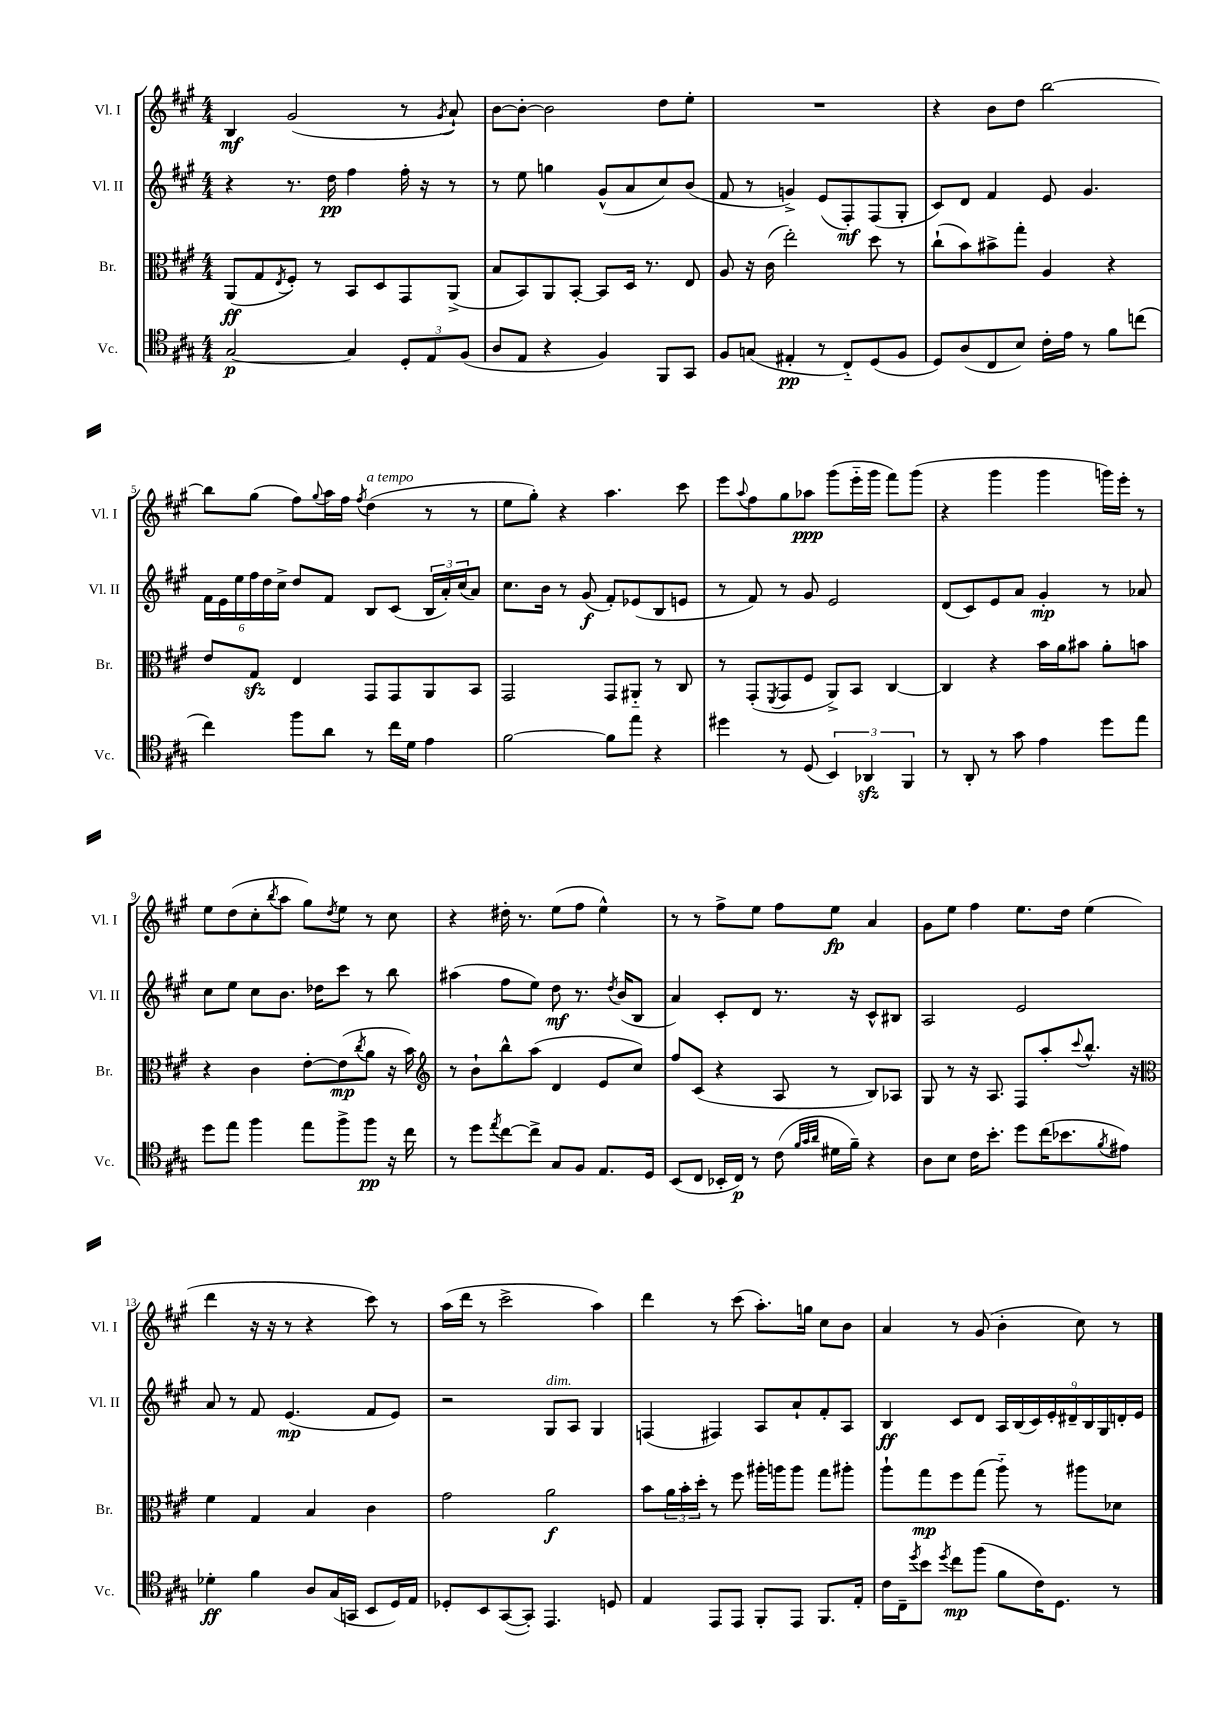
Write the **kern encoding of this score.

**kern	**dynam	**kern	**dynam	**kern	**dynam	**kern	**dynam
*part4	*part4	*part3	*part3	*part2	*part2	*part1	*part1
*staff4	*staff4	*staff3	*staff3	*staff2	*staff2	*staff1	*staff1
*I"Vc.	*	*I"Br.	*	*I"Vl. II	*	*I"Vl. I	*
*I'Vc.	*	*I'Br.	*	*I'Vl. II	*	*I'Vl. I	*
*clefC4	*	*clefC3	*	*clefG2	*	*clefG2	*
*k[f#c#g#]	*	*k[f#c#g#]	*	*k[f#c#g#]	*	*k[f#c#g#]	*
*M4/4	*	*M4/4	*	*M4/4	*	*M4/4	*
=1	=1	=1	=1	=1	=1	=1	=1
[2G#/	p	(8AA/L	ff	4r	.	4B/	mf
.	.	8G#/	.	.	.	.	.
.	.	8qE/	.	.	.	.	.
.	.	8F#'/J)	.	8.r	.	(2g#/	.
.	.	8r	.	.	.	.	.
.	.	.	.	16dd\	pp	.	.
4G#/]	.	8BB/L	.	4ff#\	.	.	.
.	.	8D/	.	.	.	.	.
12D'/L	.	8GG#/	.	16ff#'\	.	8r	.
.	.	.	.	16r	.	.	.
12E/	.	.	.	.	.	.	.
.	.	.	.	.	.	8qg#/	.
.	.	(8AA^/J	.	8r	.	8a`/)	.
(12F#/J	.	.	.	.	.	.	.
=2	=2	=2	=2	=2	=2	=2	=2
8A/L	.	8B/L	.	8r	.	[8b\L	.
8E/J	.	8BB/)	.	8ee\	.	8b'\J_	.
4r	.	8AA/	.	4ggn\	.	2b\]	.
.	.	[8BB'/J	.	.	.	.	.
4F#/)	.	8BB/L]	.	(8g#^^/L	.	.	.
.	.	16D/Jk	.	8a/	.	.	.
.	.	8.r	.	.	.	.	.
8FF#/L	.	.	.	8cc#/)	.	8dd\L	.
8GG#/J	.	8E/	.	(8b/J	.	8ee'\J	.
=3	=3	=3	=3	=3	=3	=3	=3
8F#/L	.	8A/	.	8f#/	.	1r	.
(8Gn/J	.	16r	.	8r	.	.	.
.	.	(16c#\	.	.	.	.	.
4E#X'/	pp	2ee'\)	.	4gn^/)	.	.	.
8r	.	.	.	(8e/L	.	.	.
8C#/L)	.	.	.	8F#'/)	mf	.	.
(8D/	.	8dd\	.	(8F#/	.	.	.
8F#/J	.	8r	.	8G#'/J	.	.	.
=4	=4	=4	=4	=4	=4	=4	=4
8D/L)	.	(8cc#`\L	.	8c#/L)	.	4r	.
(8A/	.	8b\)	.	8d/J	.	.	.
8C#/	.	8b#X^\	.	4f#/	.	8b\L	.
8B/J)	.	8gg#'\J	.	.	.	8dd\J	.
16c#'\LL	.	4A/	.	8e/	.	[2bb\	.
16e\JJ	.	.	.	.	.	.	.
8r	.	.	.	4.g#/	.	.	.
8f#\L	.	4r	.	.	.	.	.
(8ccn\J	.	.	.	.	.	.	.
!!LO:LB:g=z
=5	=5	=5	=5	=5	=5	=5	=5
4cc#\)	.	8e/L	.	24f#\LL	.	8bb\L]	.
.	.	.	.	24e\	.	.	.
.	.	.	.	24ee\	.	.	.
.	.	8G#zz/J	.	24ff#\	.	(8gg#\J	.
.	.	.	.	24dd\	.	.	.
.	.	.	.	24cc#^\JJ	.	.	.
8ff#\L	.	4E/	.	8dd/L	.	8ff#\L)	.
.	.	.	.	.	.	8qqgg#/	.
8a\J	.	.	.	8f#/J	.	16aa\L	.
.	.	.	.	.	.	16ff#\JJ	.
.	.	.	.	.	.	8qff#/	.
!	!	!	!	!	!	!LO:TX:a:i:t=a tempo	!
8r	.	8GG#/L	.	8B/L	.	(4dd\	.
16cc#\LL	.	8GG#/	.	(8c#/J	.	.	.
16d\JJ	.	.	.	.	.	.	.
4e\	.	8AA/	.	24B/LL	.	8r	.
.	.	.	.	24a'/)	.	.	.
.	.	.	.	(24cc#/J	.	.	.
.	.	8BB/J	.	8a/J)	.	8r	.
=6	=6	=6	=6	=6	=6	=6	=6
[2f#\	.	2GG#/	.	8.cc#\L	.	8ee\L	.
.	.	.	.	.	.	8gg#'\J)	.
.	.	.	.	16b\Jk	.	.	.
.	.	.	.	8r	.	4r	.
.	.	.	.	(8g#/	f	.	.
8f#\L]	.	8GG#/L	.	8f#'/L)	.	4.aa\	.
8ee\J	.	8AA#X/J	.	(8e-X/	.	.	.
4r	.	8r	.	8B/	.	.	.
.	.	8C#/	.	8en/J	.	8ccc#\	.
=7	=7	=7	=7	=7	=7	=7	=7
4dd#X\	.	8r	.	8r	.	8eee\L	.
.	.	.	.	.	.	8qqaa/	.
.	.	(8GG#'/L	.	8f#/)	.	8ff#\	.
.	.	8qFF#/	.	.	.	.	.
8r	.	8GG#/	.	8r	.	8gg#\	.
(8D/	.	8F#/J	.	8g#/	.	8aa-X\J	ppp
6BB/)	.	8AA^/L)	.	2e/	.	(8ggg#\L	.
.	.	8BB/J	.	.	.	16eee\L	.
6AA-Xzz/	.	.	.	.	.	.	.
.	.	.	.	.	.	16ggg#\JJ	.
.	.	[4C#/	.	.	.	8fff#\L)	.
6FF#/	.	.	.	.	.	.	.
.	.	.	.	.	.	(8ggg#\J	.
=8	=8	=8	=8	=8	=8	=8	=8
8r	.	4C#/]	.	(8d/L	.	4r	.
8AA'/	.	.	.	8c#/)	.	.	.
8r	.	4r	.	8e/	.	4ggg#\	.
8g#\	.	.	.	8a/J	.	.	.
4e\	.	16b\LL	.	4g#'/	mp	4ggg#\	.
.	.	16a\J	.	.	.	.	.
.	.	8b#X\J	.	.	.	.	.
8dd\L	.	8a'\L	.	8r	.	16gggn\LL)	.
.	.	.	.	.	.	16eee'\JJ	.
8ee\J	.	8bn\J	.	8a-X/	.	8r	.
!!LO:LB:g=z
=9	=9	=9	=9	=9	=9	=9	=9
8dd\L	.	4r	.	8cc#\L	.	8ee\L	.
8ee\J	.	.	.	8ee\J	.	(8dd\	.
4ff#\	.	4c#\	.	8cc#\L	.	8cc#'\	.
.	.	.	.	.	.	8qbb/	.
.	.	.	.	8.b\J	.	8aa\J	.
8ee\L	.	[8e'\L	.	.	.	8gg#\L)	.
.	.	.	.	16dd-X\KL	.	.	.
.	.	.	.	.	.	8qdd/	.
8ff#^\	.	(8e\]	mp	8ccc#\J	.	8ee\J	.
.	.	8qcc#/	.	.	.	.	.
8ff#\J	pp	8a\J	.	8r	.	8r	.
16r	.	16r	.	8bb\	.	8cc#\	.
16cc#\	.	16b\)	.	.	.	.	.
=10	=10	=10	=10	=10	=10	=10	=10
*	*	*clefG2	*	*	*	*	*
8r	.	8r	.	(4aa#X\	.	4r	.
8dd\L	.	8b`\L	.	.	.	.	.
8qee/	.	.	.	.	.	.	.
[8cc#\	.	8bb^^\	.	8ff#\L	.	16dd#X'\	.
.	.	.	.	.	.	8.r	.
8cc#^\J]	.	(8aa\J	.	8ee\J)	.	.	.
8G#/L	.	4d/	.	8dd\	mf	(8ee\L	.
8F#/J	.	.	.	8.r	.	8ff#\J	.
8.E/L	.	8e/L	.	.	.	4ee^^\)	.
.	.	.	.	8qdd/	.	.	.
.	.	.	.	(16b/KL	.	.	.
.	.	8cc#/J)	.	8B/J	.	.	.
16D/Jk	.	.	.	.	.	.	.
=11	=11	=11	=11	=11	=11	=11	=11
(8BB/L	.	8ff#/L	.	4a/)	.	8r	.
8C#/J	.	(8c#/J	.	.	.	8r	.
16BB-X'/LL	.	4r	.	8c#'/L	.	8ff#^\L	.
16C#/JJ)	p	.	.	.	.	.	.
8r	.	.	.	8d/J	.	8ee\J	.
(8c#\	.	8A/	.	8.r	.	8ff#\L	.
32qqf#/LLL	.	.	.	.	.	.	.
32qqg#/	.	.	.	.	.	.	.
32qqa/JJJ	.	.	.	.	.	.	.
16d#X\LL	.	8r	.	.	.	8ee\J	fp
16f#~\JJ)	.	.	.	16r	.	.	.
4r	.	8B/L)	.	8c#^^/L	.	4a/	.
.	.	8A-X/J	.	8B#X/J	.	.	.
=12	=12	=12	=12	=12	=12	=12	=12
8A\L	.	8G#/	.	2A/	.	8g#\L	.
8B\J	.	8r	.	.	.	8ee\J	.
16c#\KL	.	16r	.	.	.	4ff#\	.
8.b'\J	.	8.A/	.	.	.	.	.
8dd\L	.	8F#/L	.	2e/	.	8.ee\L	.
(16cc#\K	.	8aa'/	.	.	.	.	.
8.b-X\	.	.	.	.	.	16dd\Jk	.
.	.	8qqccc#/	.	.	.	.	.
.	.	8.bb^^/J	.	.	.	(4ee\	.
8qf#/	.	.	.	.	.	.	.
8e#X\J)	.	.	.	.	.	.	.
.	.	16r	.	.	.	.	.
!!LO:LB:g=z
=13	=13	=13	=13	=13	=13	=13	=13
*	*	*clefC3	*	*	*	*	*
4d-X'\	ff	4f#\	.	8a/	.	4ddd\	.
.	.	.	.	8r	.	.	.
4f#\	.	4G#/	.	8f#/	.	16r	.
.	.	.	.	.	.	16r	.
.	.	.	.	(4.e/	mp	8r	.
8A/L	.	4B/	.	.	.	4r	.
(16G#/L	.	.	.	.	.	.	.
16GGn/JJ	.	.	.	.	.	.	.
8BB/L	.	4c#\	.	8f#/L	.	8ccc#\)	.
16D/L)	.	.	.	8e/J)	.	8r	.
16E/JJ	.	.	.	.	.	.	.
=14	=14	=14	=14	=14	=14	=14	=14
8D-X'/L	.	2g#\	.	2r	.	(16aa\LL	.
.	.	.	.	.	.	16ddd\JJ	.
8BB/	.	.	.	.	.	8r	.
([8GG#/	.	.	.	.	.	2ccc#^\	.
8GG#'/J])	.	.	.	.	.	.	.
!	!	!	!	!LO:TX:a:i:t=dim.	!	!	!
4.EE/	.	2a\	f	8G#/L	.	.	.
.	.	.	.	8A/J	.	.	.
.	.	.	.	4G#/	.	4aa\)	.
8Dn/	.	.	.	.	.	.	.
=15	=15	=15	=15	=15	=15	=15	=15
4E/	.	8b\L	.	(4Fn/	.	4ddd\	.
.	.	24a\L	.	.	.	.	.
.	.	24b'\	.	.	.	.	.
.	.	24dd'\JJ	.	.	.	.	.
8EE/L	.	8r	.	4F#X/)	.	8r	.
8EE/J	.	8ff#\	.	.	.	(8ccc#\	.
8FF#'/L	.	16aa#X'\LL	.	8A/L	.	8.aa'\L)	.
.	.	16aan\J	.	.	.	.	.
8EE/J	.	8aa\J	.	8a`/	.	.	.
.	.	.	.	.	.	16ggn\Jk	.
8.FF#/L	.	8gg#\L	.	8f#'/	.	8cc#\L	.
.	.	8aa#X'\J	.	8A/J	.	8b\J	.
16E'/Jk	.	.	.	.	.	.	.
=16	=16	=16	=16	=16	=16	=16	=16
16c#\LL	.	8aa`\L	.	4B/	ff	4a/	.
16C#~\J	.	.	.	.	.	.	.
8qdd/	.	.	.	.	.	.	.
8b\J	.	8gg#\	mp	.	.	.	.
8qdd/	.	.	.	.	.	.	.
8cc#\L	mp	8ff#\	.	8c#/L	.	8r	.
(8ff#\J	.	(8gg#\J	.	8d/J	.	(8g#/	.
8f#\L	.	8aa\)	.	18A/LL	.	4b'\	.
.	.	.	.	(18B/	.	.	.
.	.	.	.	18c#/)	.	.	.
16c#\K)	.	8r	.	.	.	.	.
.	.	.	.	18e'/	.	.	.
8.D\J	.	.	.	.	.	.	.
.	.	.	.	18d#X~/	.	.	.
.	.	8aa#X\L	.	.	.	8cc#\)	.
.	.	.	.	18B/	.	.	.
.	.	.	.	18G#/	.	.	.
8r	.	8d-X\J	.	.	.	8r	.
.	.	.	.	18dn'/	.	.	.
.	.	.	.	18e/JJ	.	.	.
==	==	==	==	==	==	==	==
*-	*-	*-	*-	*-	*-	*-	*-
